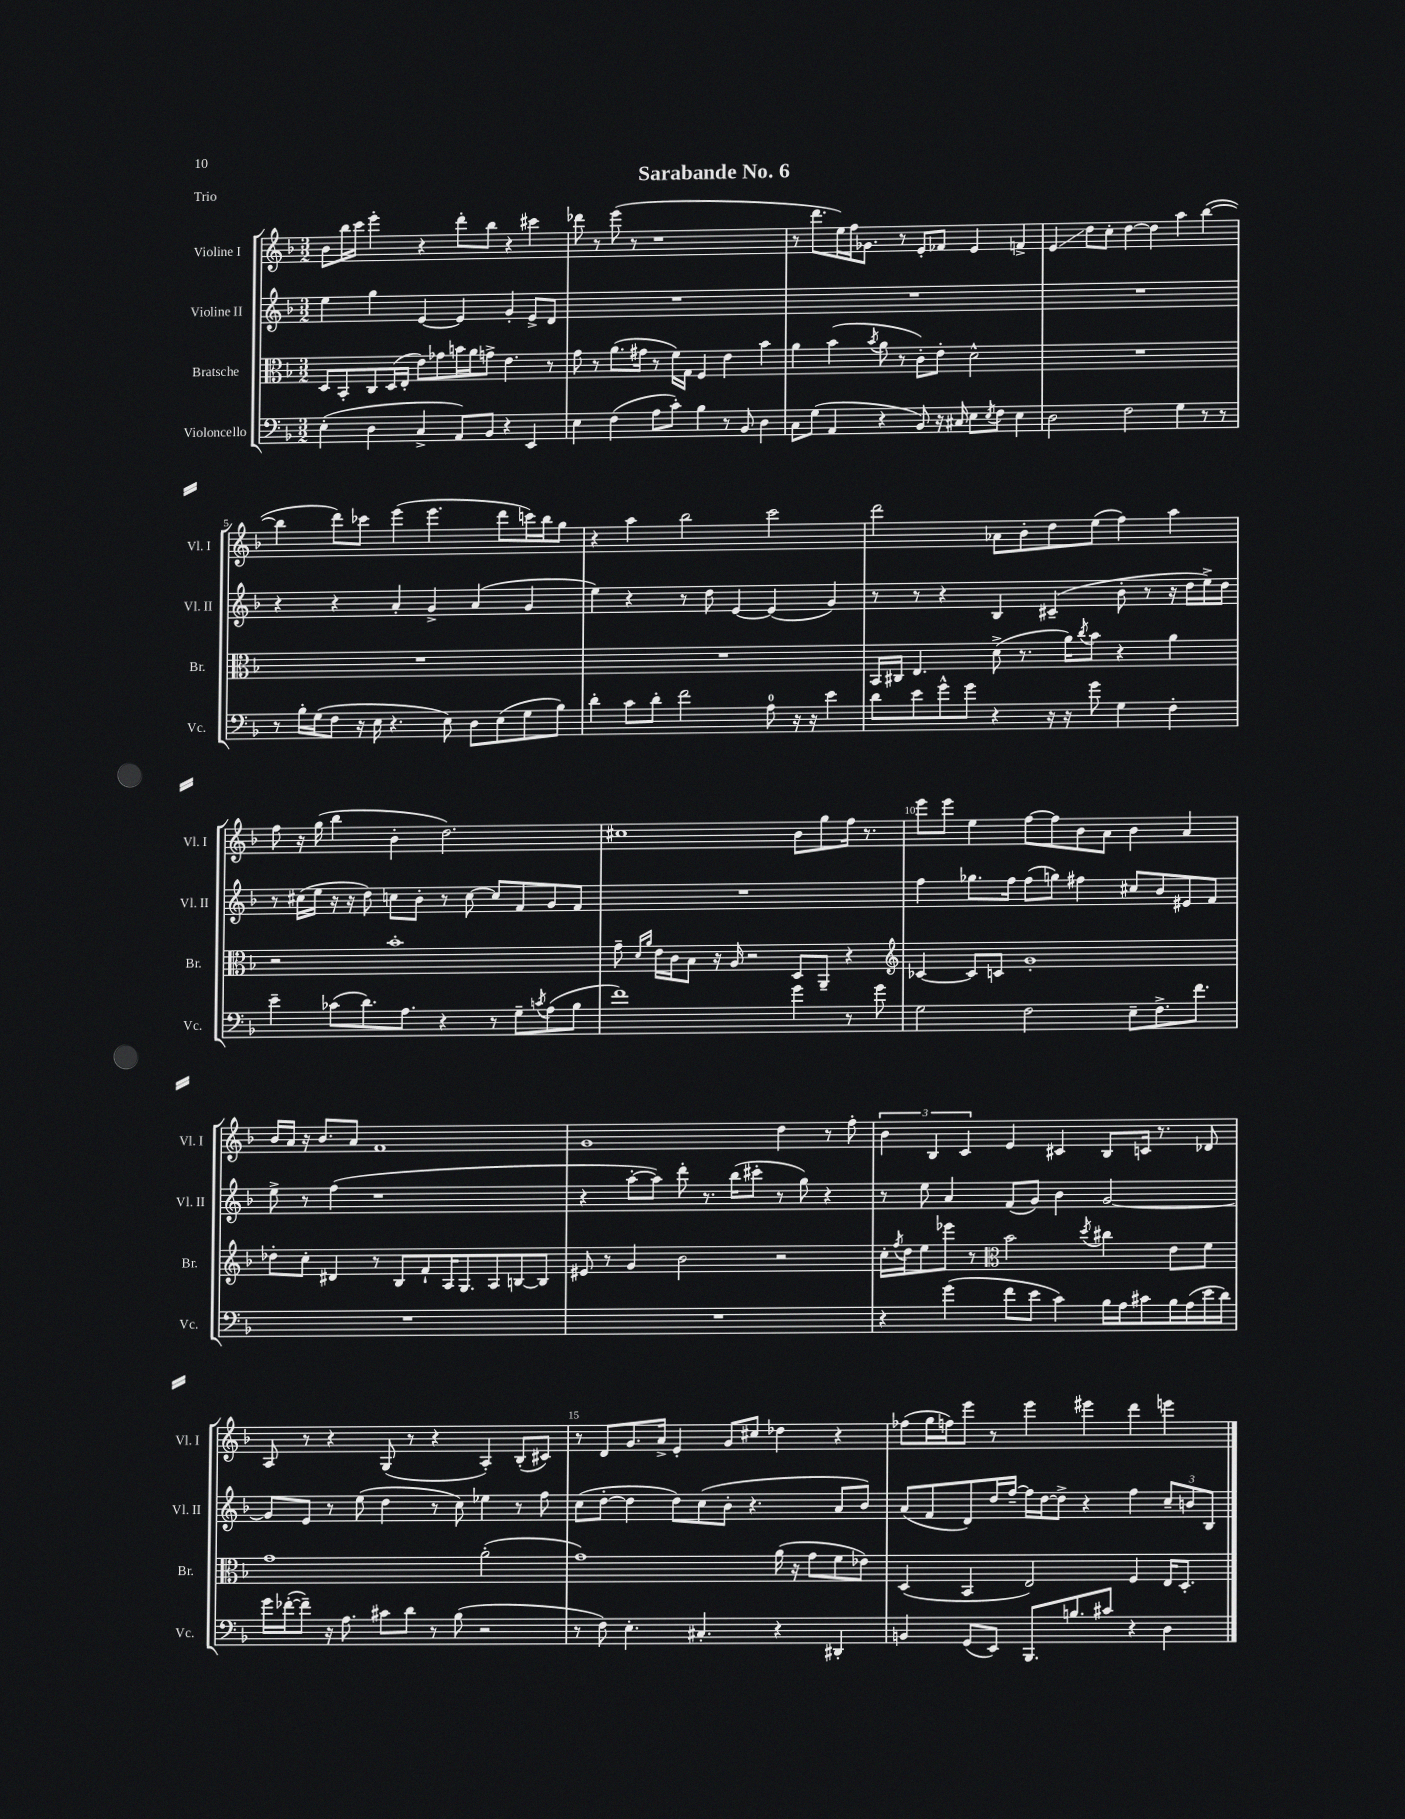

**kern	**kern	**kern	**kern
*staff4	*staff3	*staff2	*staff1
*clefF4	*clefC3	*clefG2	*clefG2
*k[b-]	*k[b-]	*k[b-]	*k[b-]
*M3/2	*M3/2	*M3/2	*M3/2
(4E'	8D	4ee	8b-
.	8BB-'	.	16bb-
.	.	.	16ccc
4D	8C	4gg	4eee'
.	(16D	.	.
.	16E'	.	.
4C^	8e)	[4e	4r
.	8g-	.	.
8AA)	16b	4e]	8ddd'
.	16a	.	.
8BB-	8g^	.	8bb-
4r	4.e	4g'	4r
4EE	.	8e^	4ccc#
.	8r	8d	.
=	=	=	=
4E	8g	1.r	8ddd-
.	8r	.	8r
(4F	(8.a	.	(8eee
.	.	.	8r
.	16g#	.	.
8A	8r	.	1r
8c')	16f)	.	.
.	16G	.	.
4B-	4F	.	.
8r	4e	.	.
8BB-	.	.	.
4D	4b-	.	.
=	=	=	=
8C	4a	1.r	8r
(8G	.	.	8.ddd
4AA	(4b-	.	.
.	.	.	16ee)
.	.	.	16ff
.	.	.	8.g-
.	8qb-	.	.
4r	8a	.	.
.	8r	.	8r
8BB-)	8c')	.	8e'
16r	8e'	.	8f-
16C#	.	.	.
8E	2d^^	.	4e
8qE	.	.	.
8F	.	.	.
4E	.	.	4f^
=	=	=	=
2D	1.r	1.r	4e
.	.	.	8dd
.	.	.	8cc'
2F	.	.	[4dd
.	.	.	4dd]
4G	.	.	4aa
8r	.	.	([4bb-
8r	.	.	.
=	=	=	=
8r	1.r	4r	4bb-]
16B-'	.	.	.
(16G	.	.	.
8F	.	4r	8ddd)
16r	.	.	8ccc-
16E	.	.	.
4.r	.	4a'	(4eee
.	.	4g^	4.eee
8E)	.	.	.
8D	.	(4a	.
(8E	.	.	8ddd
8G	.	4g	16ccc)
.	.	.	16bb-
8B-)	.	.	8gg
=	=	=	=
4d'	1.r	4ee)	4r
8c	.	4r	4aa
8d'	.	.	.
2f	.	8r	2bb-
.	.	8dd	.
.	.	[4e	.
8A	.	(4e]	2ccc
16r	.	.	.
16r	.	.	.
4e	.	4g)	.
=	=	=	=
8d	16BB-	8r	2ddd
.	16C#	.	.
8e	4.E	8r	.
8g^^	.	4r	.
8g	.	.	.
4r	(8d^	4B-	8a-
.	8.r	.	8b-'
16r	.	(4c#~	8dd
16r	16a)	.	.
.	8qcc	.	.
8g	8b-	.	(8ee
4G	4r	8b-'	4ff)
.	.	8r	.
4F'	4a	16r	4aa
.	.	16dd	.
.	.	16ee^)	.
.	.	16dd	.
=	=	=	=
4e~	2r	8r	8ff
.	.	(16cc#	16r
.	.	16ee	(16gg
(8c-	.	16r	4bb-
.	.	16r	.
8.d)	.	8dd)	.
.	1b-'	8cc	4b-'
8.A	.	.	.
.	.	8b-'	.
4r	.	8r	2.dd)
.	.	[8cc	.
8r	.	8cc]	.
8G~	.	8f	.
8qc	.	.	.
(8A	.	8g	.
8B-	.	8f	.
=	=	=	=
1f)	8g~	1.r	1cc#
.	16qqd	.	.
.	16qqa	.	.
.	16e	.	.
.	16c	.	.
.	8B-	.	.
.	16r	.	.
.	16A	.	.
.	2r	.	.
4g	8D	.	8b-
.	8AA~	.	8gg
8r	4r	.	16ff
.	.	.	8.r
8g	.	.	.
=	=	=	=
*	*clefG2	*	*
2G	[4c-	4ff	8eee
.	.	.	8eee
.	8c-]	8.gg-	4ee
.	8c	.	.
.	.	16ff	.
2F	1g'	(8ff	[8ff
.	.	8gg)	8ff]
.	.	4ff#	8b-
.	.	.	8a
8E~	.	8cc#	4b-
8.F^	.	8b-	.
.	.	8e#	4a
8.f	.	.	.
.	.	8f	.
=	=	=	=
1.r	8dd-'	8ee^	16b-
.	.	.	16a
.	8cc'	8r	16r
.	.	.	8.b-
.	4d#	(4ff	.
.	.	.	8a
.	8r	1r	1f
.	8B-	.	.
.	8f`	.	.
.	16A	.	.
.	8.G	.	.
.	8A	.	.
.	[8B	.	.
.	8B]	.	.
=	=	=	=
1.r	8e#	4r	1g
.	8r	.	.
.	4g	[8aa'	.
.	.	8aa])	.
.	2b-	8ddd'	.
.	.	8.r	.
.	.	(16bb-	.
.	.	8ccc#'	.
.	2r	8r	4dd
.	.	8gg)	.
.	.	4r	8r
.	.	.	8ff'
=	=	=	=
4r	16cc'	8r	6b-
.	8qff	.	.
.	16dd	.	.
.	8ee	8ee	.
.	.	.	6B-
(4g	8eee-	4a	.
.	.	.	6c
.	8r	.	.
*	*clefC3	*	*
8f	2b-	(8f	4e
8e	.	8g)	.
4c)	.	4b-	4c#
.	8qdd	.	.
16B-	4cc#	[2g	8B-
16A	.	.	.
8c#	.	.	16c
.	.	.	8.r
16B-	8e	.	.
(16A	.	.	.
16e	8f	.	8d-
16d)	.	.	.
=	=	=	=
16g	1g	8g]	8A
([16f-'	.	.	.
8f-~])	.	8e	8r
16r	.	8r	4r
8.A	.	.	.
.	.	(8ee	.
8c#	.	4dd	(8G
8d	.	.	8r
8r	.	8r	4r
(8B-	.	8cc)	.
2r	(2a'	4ee-	4A')
.	.	8r	(8B-'
.	.	8ff	8c#)
=	=	=	=
8r	1g)	(8cc	8r
8F)	.	[8dd'	8d
4.E'	.	4dd]	8.g
.	.	.	16a^
.	.	8dd)	4e'
4.C#'	.	(8cc	.
.	.	8b-'	8g
.	.	4.r	8cc#
4r	(16a	.	4dd-
.	16r	.	.
.	8g	.	.
4DD#'	8f	8a	4r
.	8e-)	8b-)	.
=	=	=	=
4BB	(4D	(8a	(8ff-
.	.	8f	16gg
.	.	.	16ff)
(8GG	4BB-	8d)	8eee
8EE)	.	16dd	8r
.	.	[16ff~	.
8.BBB-	2E)	16ff]	4eee
.	.	[16dd	.
.	.	8dd^]	.
8.B	.	.	.
.	.	4r	4eee#
8c#	.	.	.
4r	4F	4ff	4ddd
4D	16E	12cc~	4eee
.	8.D'	.	.
.	.	12b	.
.	.	12B-	.
==	==	==	==
*-	*-	*-	*-
